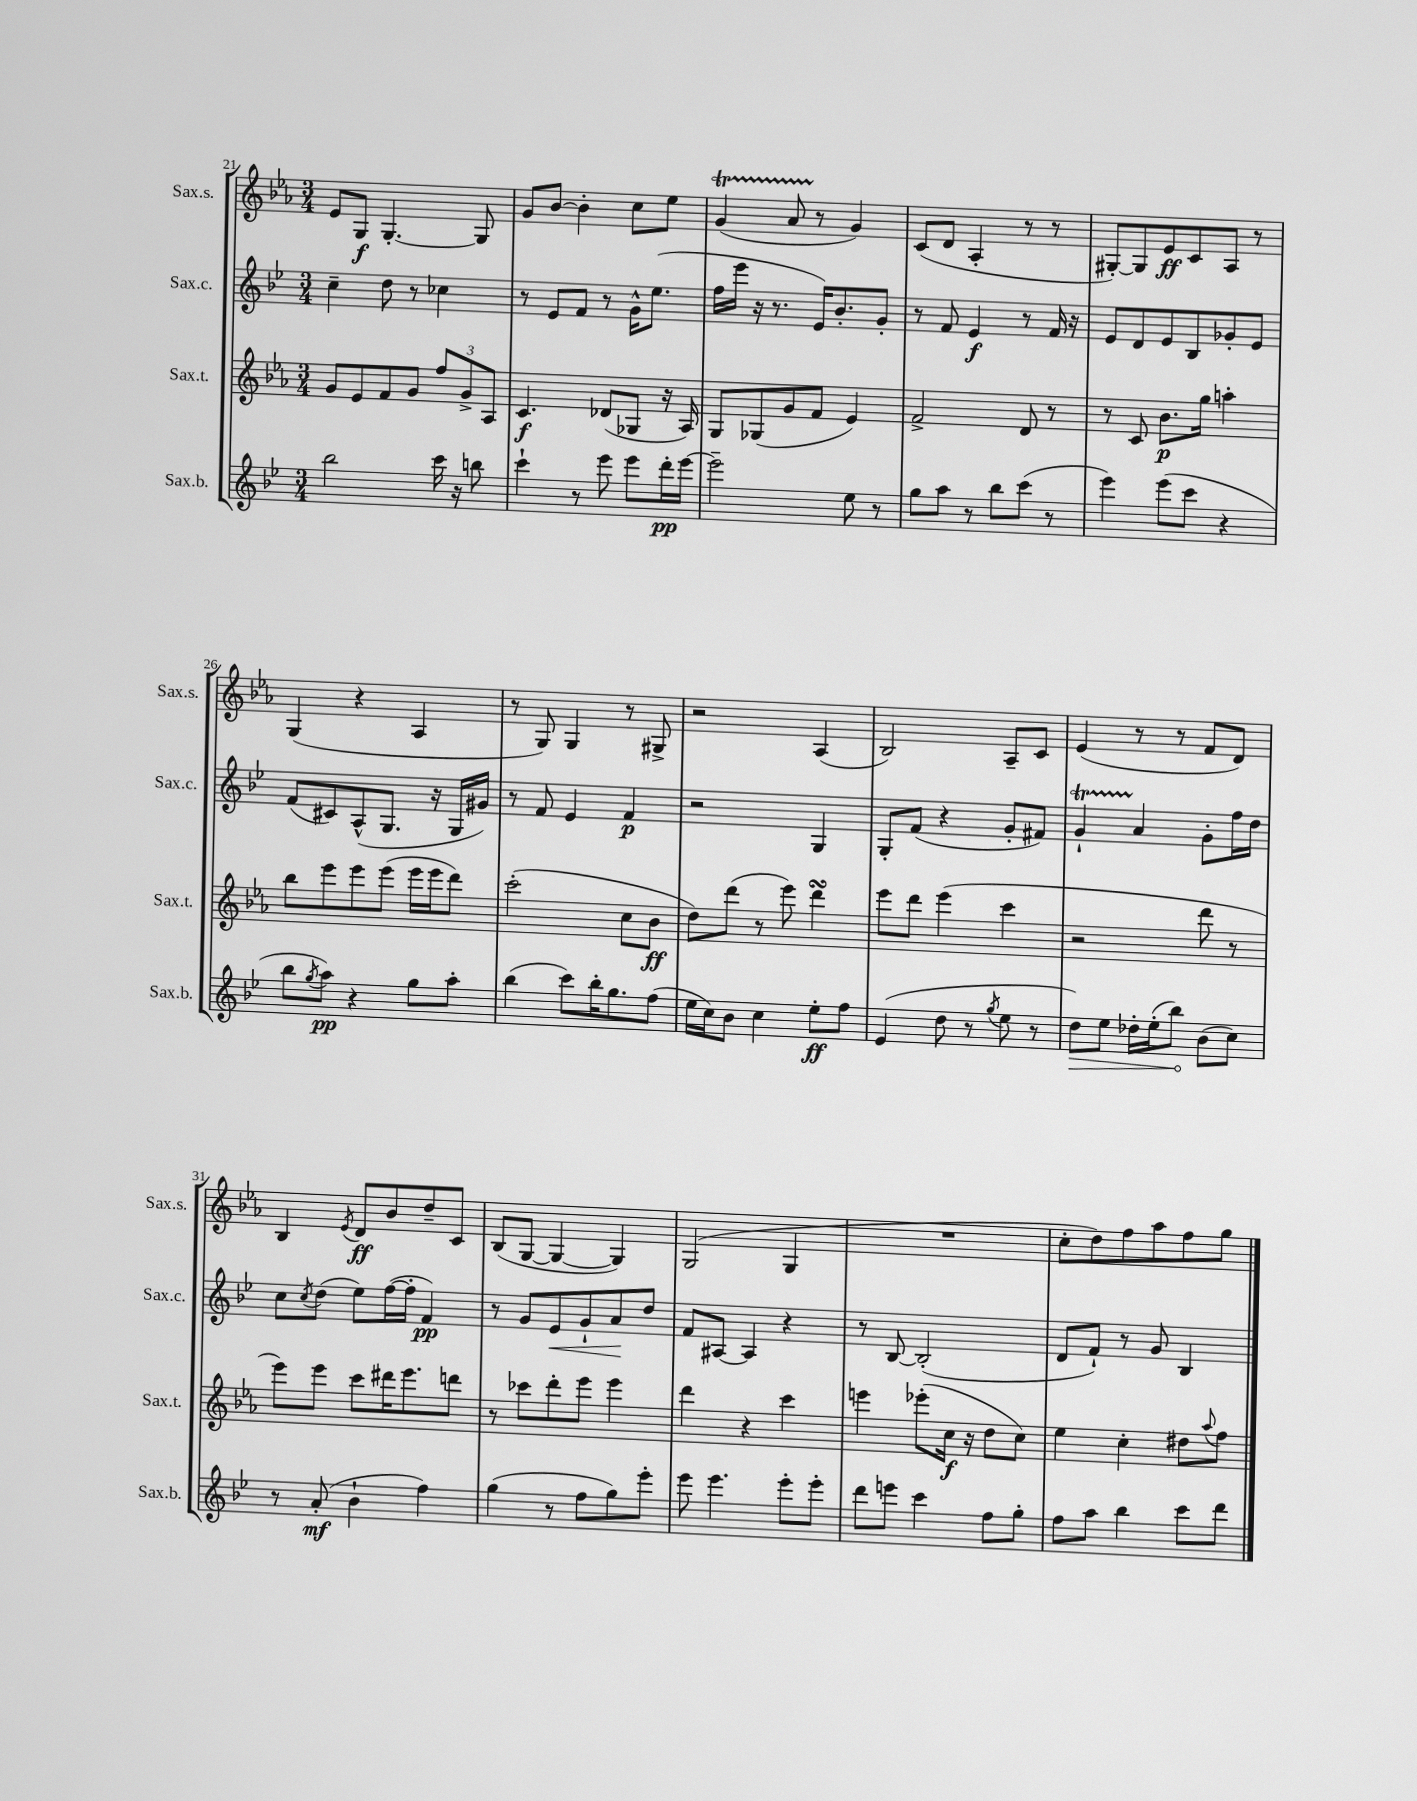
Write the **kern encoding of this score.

**kern	**kern	**kern	**kern
*staff4	*staff3	*staff2	*staff1
*clefG2	*clefG2	*clefG2	*clefG2
*k[b-e-]	*k[b-e-a-]	*k[b-e-]	*k[b-e-a-]
*M3/4	*M3/4	*M3/4	*M3/4
2bb-	8g	4cc~	8e-
.	8e-	.	8G
.	8f	8dd	[4.G'
.	8g	8r	.
16ccc	12ff	4cc-	.
16r	.	.	.
.	12g^	.	.
8bb	.	.	8G]
.	12A-	.	.
=	=	=	=
4ccc`	4.c	8r	8g
.	.	8e-	[8b-
8r	.	8f	4b-']
8eee-	(8d-	8r	.
8eee-	8G-	16g^^	8cc
.	.	(8.ee-	.
16ddd'	16r	.	8ee-
[16eee-	16A-)	.	.
=	=	=	=
2eee-~]	8G	16ff	(4g
.	.	16eee-	.
.	(8G-	16r	.
.	.	8.r	.
.	8g	.	8a-
.	8f	16e-)	8r
.	.	8.b-'	.
8ee-	4e-)	.	4g)
8r	.	8g'	.
=	=	=	=
8gg	2f^	8r	(8c
8aa	.	8f	8d
8r	.	4e-	4A-'
8bb-	.	.	.
(8ccc	8d	8r	8r
8r	8r	16f	8r
.	.	16r	.
=	=	=	=
4eee-)	8r	8e-	[8G#')
.	8c	8d	8G#]
(8eee-	8.b-	8e-	8e-
8ccc	.	8B-	8c
.	16gg	.	.
4r	4aa'	8g-'	8A-
.	.	8e-	8r
=	=	=	=
8bb-	8bb-	(8f	(4G
8qgg	.	.	.
8aa)	8eee-	8c#)	.
4r	8eee-	(8A^^	4r
.	(8eee-	8.G	.
8gg	16eee-	.	4A-
.	16eee-	16r	.
8aa'	8ddd)	16G	.
.	.	16g#)	.
=	=	=	=
(4bb-	(2ccc'	8r	8r
.	.	8f	8G)
8ccc)	.	4e-	4G
16bb-'	.	.	.
8.gg	.	.	.
.	8cc	4f	8r
(8ff	8b-	.	8G#^
=	=	=	=
16ee-	8dd)	2r	2r
16cc)	.	.	.
8b-	(8ddd	.	.
4cc	8r	.	.
.	8eee-)	.	.
8ee-'	4ddd	4G	(4A-
8ff	.	.	.
=	=	=	=
(4e-	8eee-	8G'	2B-)
.	8ddd	(8f	.
8dd	(4eee-	4r	.
8r	.	.	.
8qgg	.	.	.
8ee-	4ccc	8g'	8A-~
8r	.	8f#)	8c
=	=	=	=
8dd)	2r	4g`	(4e-
8ee-	.	.	.
16dd-'	.	4a	8r
(16ee-'	.	.	.
8bb-)	.	.	8r
(8b-	8ddd	8g'	8f
8cc)	8r	16ff	8d)
.	.	16dd	.
=	=	=	=
8r	8eee-)	8cc	4B-
.	.	8qcc	.
(8a'	8eee-	(8dd	.
.	.	.	8qe-
4b-`	8ccc	8ee-)	8d
.	16ddd#	([16ff	8b-
.	8.eee-	16ff']	.
4ff)	.	4f)	8dd~
.	8ddd	.	8c
=	=	=	=
(4gg	8r	8r	(8B-
.	8ccc-	8g	[8G
8r	8ddd'	8e-	4G_
8ff	8eee-	8g`	.
8gg)	4eee-	8a	4G])
8eee-'	.	8dd	.
=	=	=	=
8eee-	4ddd	8f	(2G
4.eee-	.	[8A#	.
.	4r	4A#]	.
8eee-'	4ccc	4r	4G
8eee-'	.	.	.
=	=	=	=
8ddd	4eee	8r	2.r
8eee	.	[8B-	.
4ccc	(8eee-'	(2B-']	.
.	16cc	.	.
.	16r	.	.
8ff	8dd	.	.
8gg'	8cc)	.	.
=	=	=	=
8ff	4ee-	8d	8cc'
8aa	.	8f`)	8dd)
4bb-	4cc'	8r	8ff
.	.	8g	8aa-
8ccc	8dd#	4B-	8ff
.	8qqaa-	.	.
8ddd	8ff	.	8gg
==	==	==	==
*-	*-	*-	*-
